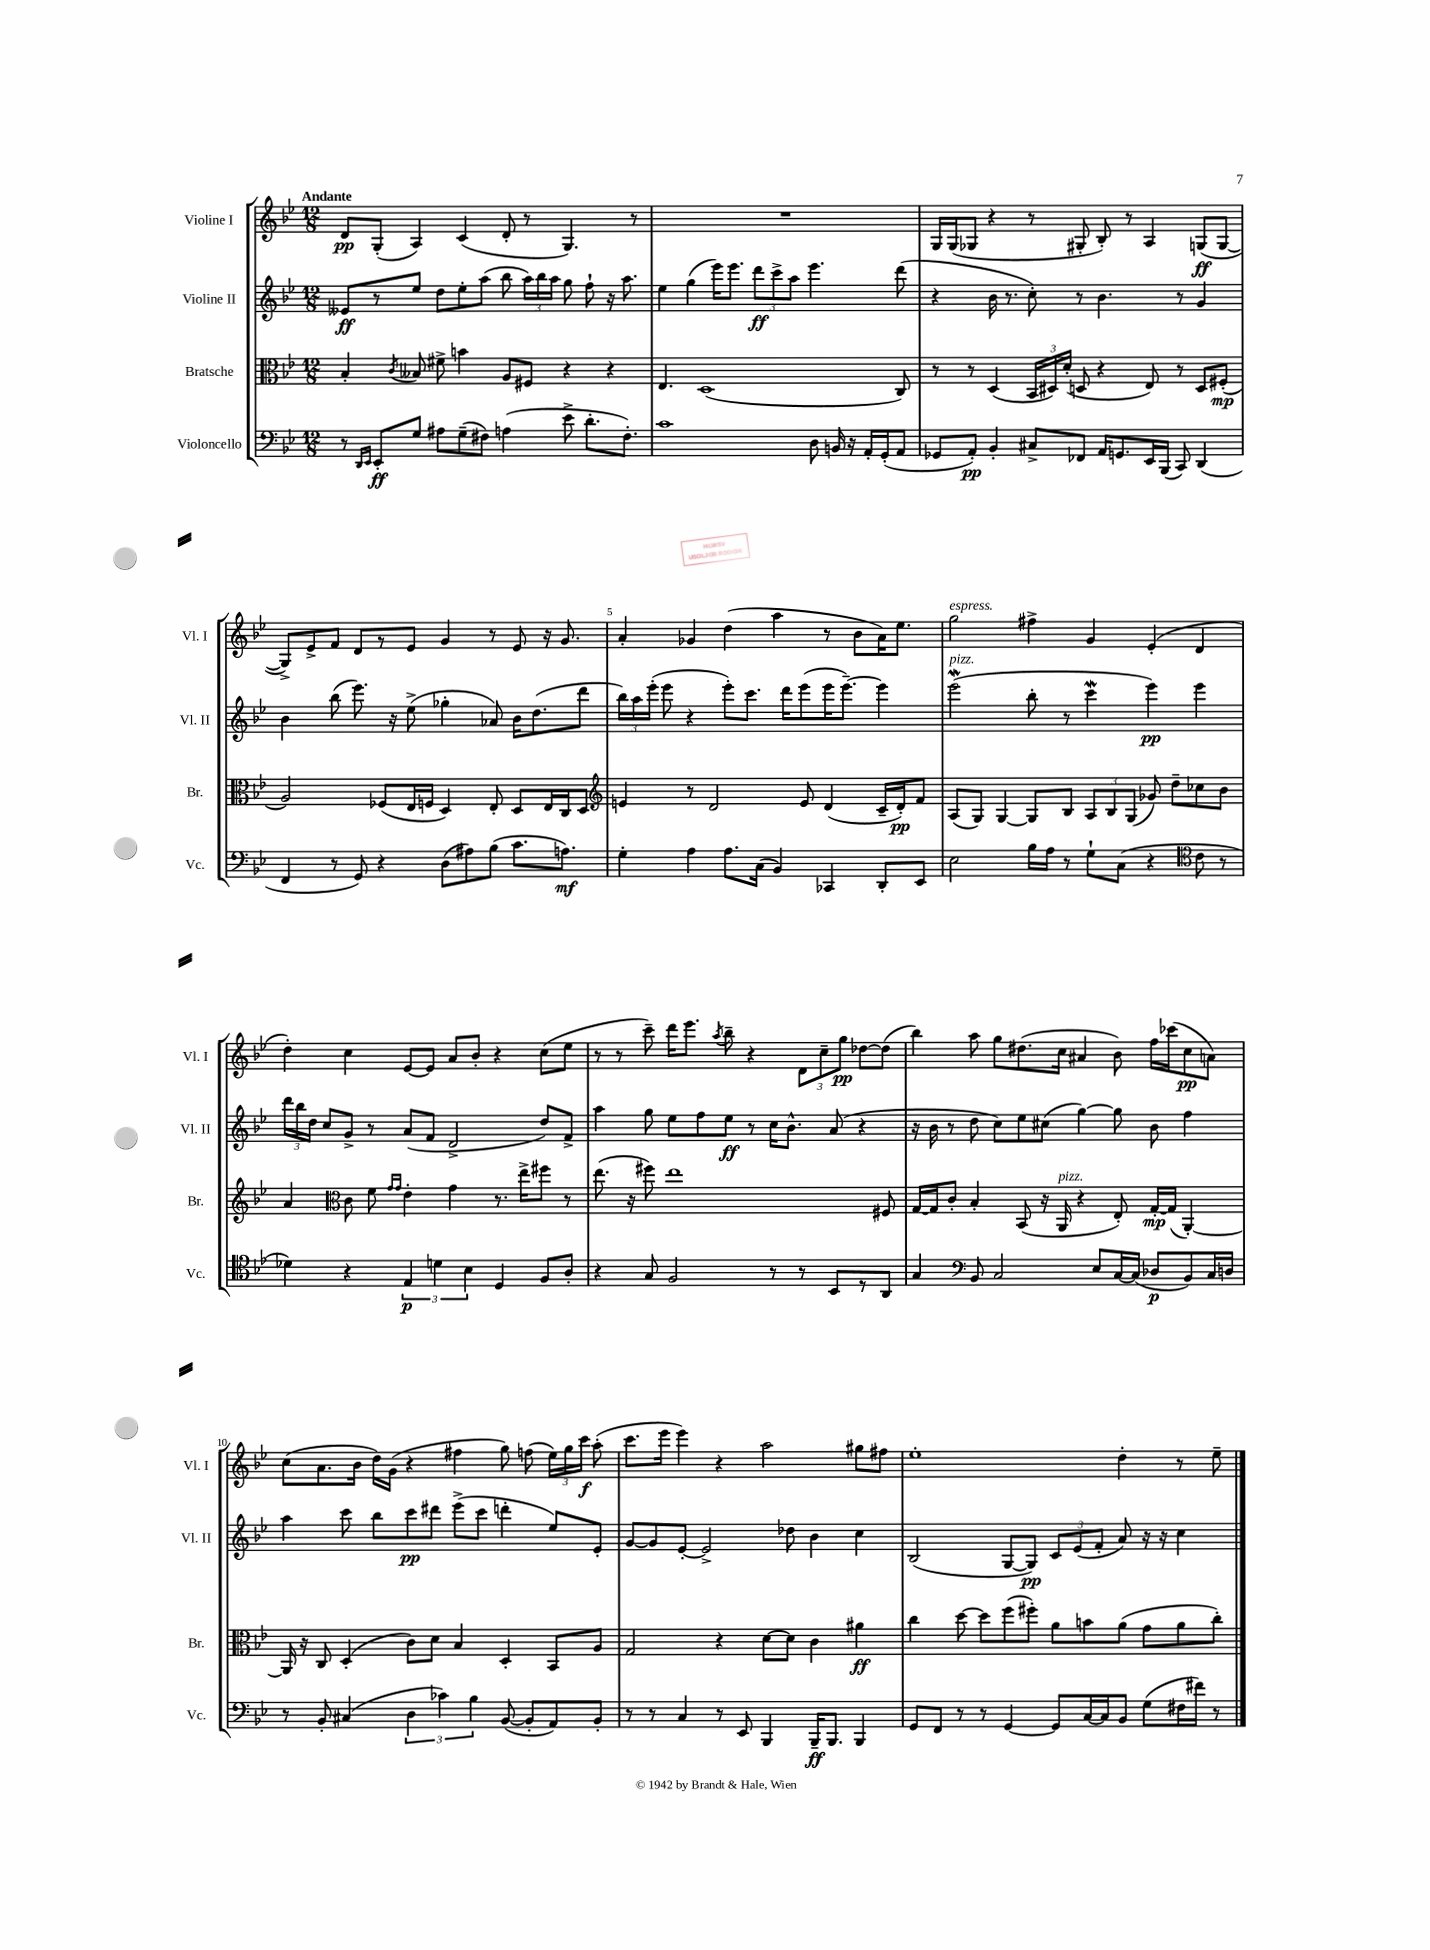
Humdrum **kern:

**kern	**kern	**kern	**kern
*staff4	*staff3	*staff2	*staff1
*clefF4	*clefC3	*clefG2	*clefG2
*k[b-e-]	*k[b-e-]	*k[b-e-]	*k[b-e-]
*M12/8	*M12/8	*M12/8	*M12/8
8r	4B-'/	8e--/L	8d/L
16qqDD/LL	.	.	.
16qqEE-/JJ	.	.	.
8EE-'/L	.	8r	(8G'/J
.	8qc/	.	.
8G/J	8B--/	8ee-/J	4A/)
8A#\L	8f#^\	8dd\L	.
(8G~\	4b\	8ee-'\	(4c/
8F#\J)	.	(8aa\J	.
(4A\	8A/L	8bb-\	8d'/
.	8F#/J	24aa\LL)	8r
.	.	24bb-\	.
.	.	24aa\JJ	.
8e-^\	4r	8gg\	4.G/)
8.d'\L	.	8ff`\	.
.	4r	16r	.
8.F#'\J)	.	8.aa\	.
.	.	.	8r
=	=	=	=
1c	4.E-/	4ee-\	1.r
.	.	(4gg\	.
.	(1D	.	.
.	.	16eee-\LK)	.
.	.	8.eee-\J	.
.	.	12ddd\L	.
.	.	12ccc^\	.
.	.	12aa\J	.
8D\	.	4.eee-\	.
16BB/	.	.	.
16r	.	.	.
16AA'/LL	.	.	.
(16GG'/J	.	.	.
8AA/J	8C/)	(8ddd\	.
=	=	=	=
8GG-/L	8r	4r	16G/LL
.	.	.	(16G/J
8AA'/J)	8r	.	8G-/J
4BB-'/	(4D/	16b-\	4r
.	.	8.r	.
8C#^/L	24BB-/LL	8cc'\)	8r
.	24D#/)	.	.
.	(24d'/JJ	.	.
8FF-/J	8D/	8r	8G#'/
16AA/LK	4r	4.b-\	8B-'/)
8.GG/	.	.	.
.	.	.	8r
16EE-/L	8E-/)	.	4A/
(16BBB-/JJ	.	.	.
8CC/)	8r	8r	.
(4DD/	8D/L	4g/	(8G/L
.	(8F#'/J	.	[8G/J
=	=	=	=
4FF/	2A/)	4b-\	8G^/]L)
.	.	.	8e-^/
8r	.	(8bb-\	8f/J
8GG/)	.	8.eee-\)	8d/L
4r	(8F-/L	.	8r
.	.	16r	.
.	16E-/L	(8ee-^\	8e-/J
.	16F/JJ	.	.
(8D\L	4D/)	4gg-'\	4g/
8A#\)	.	.	.
(8B-\J	8E-'/	8a-/)	8r
8.c\L	8D/L	16b-\LK	8e-/
.	.	(8.dd\	.
.	16E-/L	.	16r
8.A\J)	16C/J	.	8.g/
.	8D/J	8ddd\J	.
=	=	=	=
*	*clefG2	*	*
4G'\	4e/	24bb-\LL)	4a'/
.	.	24aa\	.
.	.	(24eee-'\JJ	.
.	.	8eee-\	.
4A\	8r	4r	4g-/
.	2d/	.	.
8.A\L	.	8eee-'\L)	(4dd\
.	.	8.ccc\J	.
(16C\Jk	.	.	.
4BB-/)	.	.	4aa\
.	.	16ddd\LK	.
.	8e/	(8eee-\	.
4CC-/	(4d/	16eee-\K	8r
.	.	[8.eee-~\J)	.
.	.	.	8b-\L
8DD'/L	16c~/LL	4eee-\]	16a\K)
.	16d'/J)	.	8.ee-\J
8EE-/J	8f/J	.	.
=	=	=	=
2E-\	(8A/L	(2eee-\	2gg\
.	8G/J)	.	.
.	[4G/	.	.
16B-\LL	8G/]L	8bb-'\	4ff#^\
16A\JJ	.	.	.
8r	8B-/J	8r	.
8G`\L	12A/L	4ccc\	4g/
.	12B-/	.	.
(8C\J	.	.	.
.	(12G/J	.	.
4r	8g-/)	4eee-\)	(4e-'/
.	8dd~\L	.	.
*clefC4	*	*	*
8c\	8cc-\	4eee-\	4d/
8r	8b-\J	.	.
=	=	=	=
4d-\)	4a/	24ddd\LL	4dd'\)
.	.	24bb-\	.
.	.	24dd\JJ	.
.	.	8cc/L	.
*	*clefC3	*	*
4r	8c\	8g^/J	4cc\
.	8f\	8r	.
.	16qqg/LL	.	.
.	16qqg/JJ	.	.
6E-/	4e-'\	(8a/L	[8e-/L
.	.	8f/J	8e-/]J
6d\	.	.	.
.	4g\	2d^/	8a/L
6B-\	.	.	.
.	.	.	8b-'/J
4D/	8.r	.	4r
.	16ee-^\LK	.	.
8F/L	8ff#\J	8dd/L)	(8cc\L
8A'/J	8r	8f^/J	8ee-\J
=	=	=	=
4r	(8.ee-\	4aa\	8r
.	.	.	8r
.	16r	.	.
8G/	8ff#\)	8gg\	8ccc~\)
2F/	1ee-	8ee-\L	16ddd\LK
.	.	.	8.eee-\J
.	.	8ff\	.
.	.	.	8qaa/
.	.	8ee-\J	8bb-~\
.	.	8r	4r
8r	.	16cc\LK	.
.	.	8.b-^^\J	.
8r	.	.	12d\L
.	.	.	12cc~\
8BB-/L	.	(8a/	.
.	.	.	12gg\J
8r	.	4r	[8dd-\L
8AA/J	8F#/	.	(8dd-\]J
=	=	=	=
4G/	[16G/LL	16r	4bb-\)
.	16G/]J	16b-\	.
.	8c'/J	8r	.
*clefF4	*	*	*
8BB-/	4B-'/	8dd\	8aa\
2C/	.	8cc\L)	8gg\L
.	(8BB-/	8ee-\	(8.dd#\
.	16r	(8cc#\J	.
.	16AA/	.	16cc\Jk
.	4r	[4gg\)	4a#/
8E-/L	.	.	.
[16C/L	8E-'/)	8gg\]	8b-\)
(16C/]JJ	.	.	.
8D-/L	[16G'/LL	8b-\	16ff\LL
.	(16G/]JJ	.	(16ccc-\J
8BB-/)	[4AA'/)	4ff\	8cc\
16C/L	.	.	8a\J)
16D/JJ	.	.	.
=	=	=	=
8r	16AA/]	4aa\	(8cc\L
.	16r	.	.
8BB-'/	8C/	.	8.a\
(4C#/	(4D'/	8ccc\	.
.	.	.	16b-\Jk
.	.	8bb-\L	16dd\LL)
.	.	.	(16g\JJ
6D\	8c\L)	8ccc\	4r
.	8d\J	8ddd#\J	.
6c-\)	.	.	.
.	4B-/	(8eee-^\L	4ff#\
6B-\	.	.	.
.	.	8ccc\J	.
([8BB-/	4D'/	4ddd'\	8gg\)
8BB-'/]L	.	.	(8ff\
8AA/)	8BB-/L	8ee-/L)	24ee-\LL)
.	.	.	24gg\
.	.	.	24ccc\JJ
8BB-'/J	8A/J	8e-'/J	(8aa'\
=	=	=	=
8r	2G/	[8g/L	8.ccc\L
8r	.	8g/]	.
.	.	.	16eee-\Jk
4C/	.	[8e-'/J	4eee-\)
.	.	2e-^/]	.
8r	4r	.	4r
8EE-/	.	.	.
4BBB-/	[8d\L	.	2aa\
.	8d\]J	8dd-\	.
16BBB-~/LK	4c\	4b-\	.
8.BBB-/J	.	.	.
4BBB-/	4a#\	4cc\	8gg#\L
.	.	.	8ff#\J
=	=	=	=
8GG/L	4cc\	(2B-/	1ee-'
8FF/J	.	.	.
8r	[8dd\	.	.
8r	8dd\]L	.	.
[4GG/	(8ff\	[8G/L	.
.	8ff#'\J)	8G/]J)	.
8GG/]L	8a\L	12c/L	.
.	.	(12e-/	.
[16C/L	8b\	.	.
.	.	12f'/J	.
16C/]J	.	.	.
8BB-/J	(8a\J	8a/)	4dd'\
(8G\L	8g\L	16r	.
.	.	16r	.
16F#\L	8a\	4cc\	8r
16f#\JJ)	.	.	.
8r	8cc'\J)	.	8ee-~\
==	==	==	==
*-	*-	*-	*-
